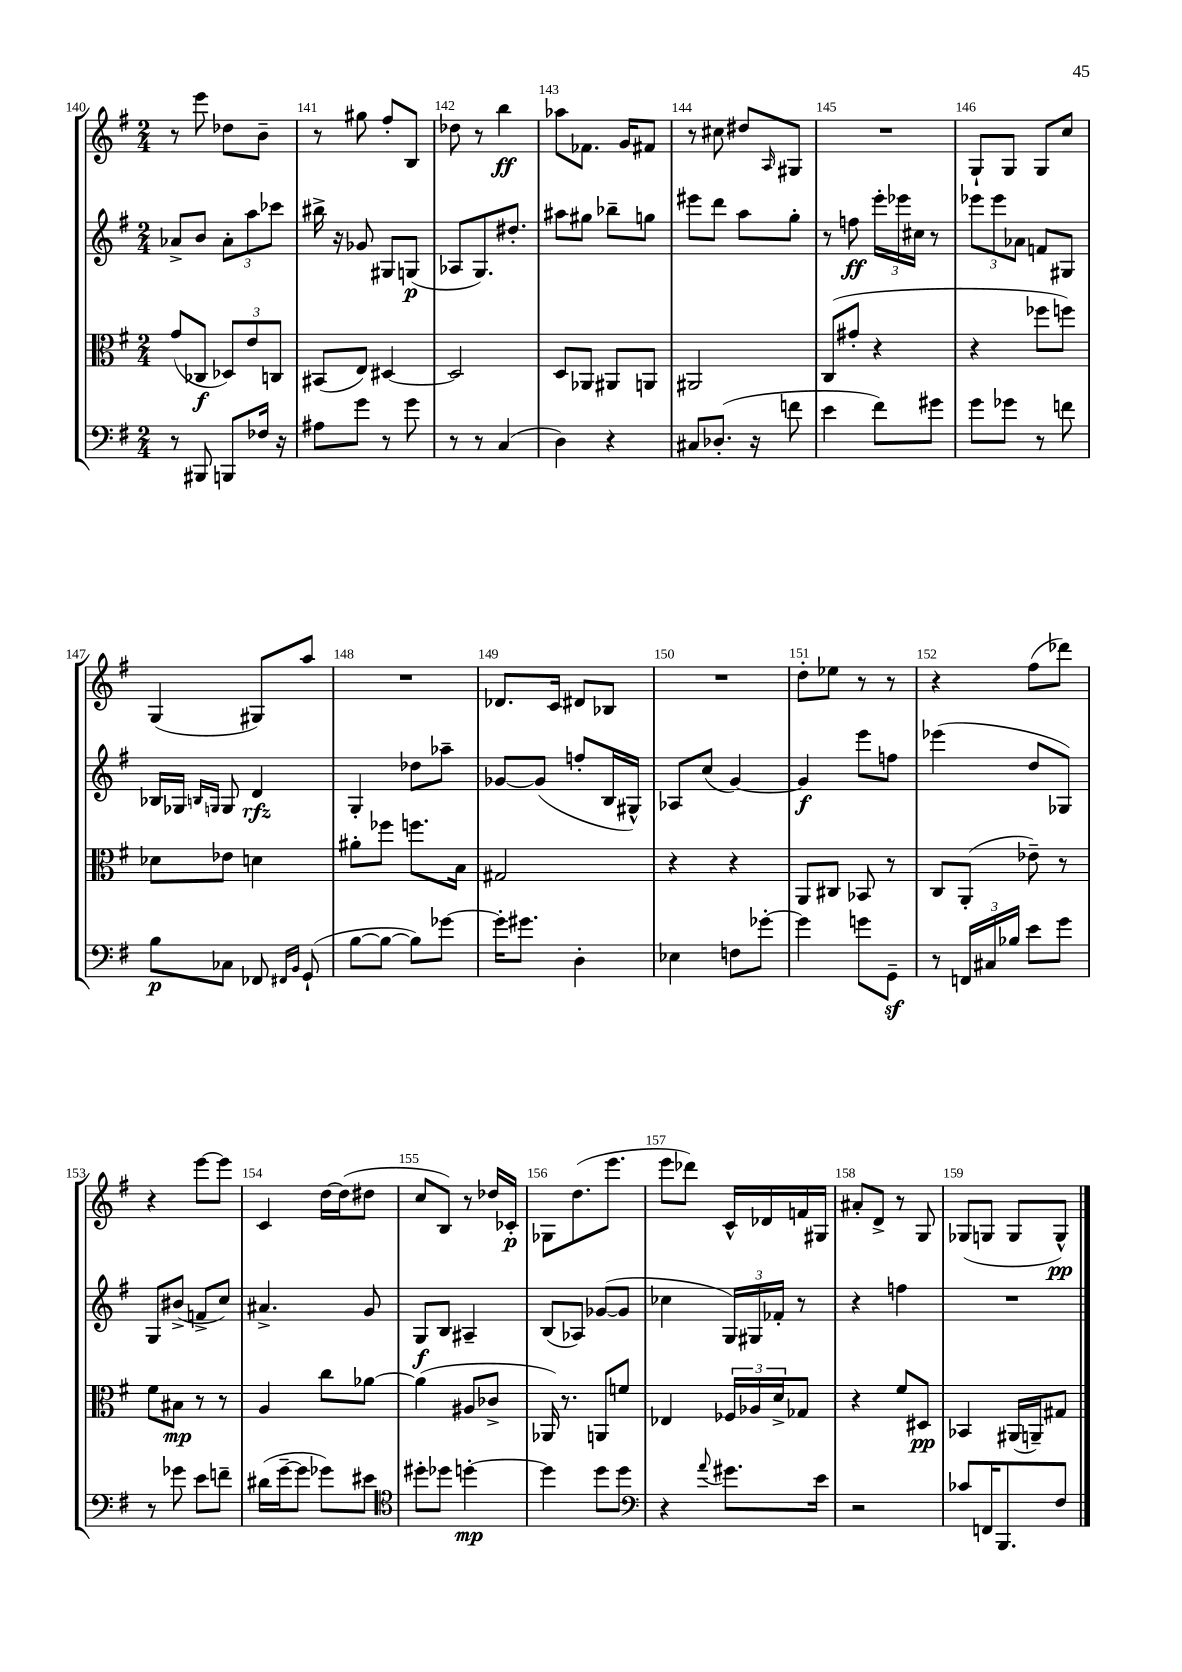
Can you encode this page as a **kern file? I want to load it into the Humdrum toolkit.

**kern	**dynam	**kern	**dynam	**kern	**dynam	**kern	**dynam
*part4	*part4	*part3	*part3	*part2	*part2	*part1	*part1
*staff4	*staff4	*staff3	*staff3	*staff2	*staff2	*staff1	*staff1
*clefF4	*	*clefC3	*	*clefG2	*	*clefG2	*
*k[f#]	*	*k[f#]	*	*k[f#]	*	*k[f#]	*
*M2/4	*	*M2/4	*	*M2/4	*	*M2/4	*
=140	=140	=140	=140	=140	=140	=140	=140
8r	.	(8g/L	.	8a-X^/L	.	8r	.
8BBB#X/	.	8C-X/J	f	8b/J	.	8eee\	.
8BBBn/L	.	12D-X/L)	.	12a-'\L	.	8dd-X\L	.
.	.	12e/	.	12aa\	.	.	.
16F-X/Jk	.	.	.	.	.	8b~\J	.
.	.	12Cn/J	.	12ccc-X\J	.	.	.
16r	.	.	.	.	.	.	.
=141	=141	=141	=141	=141	=141	=141	=141
8A#X\L	.	(8BB#X/L	.	16bb#X^\	.	8r	.
.	.	.	.	16r	.	.	.
8g\J	.	8E/J)	.	8g-X/	.	8gg#X\	.
8r	.	[4D#X/	.	8G#X/L	.	8ff#'/L	.
8g\	.	.	.	(8Gn/J	p	8B/J	.
=142	=142	=142	=142	=142	=142	=142	=142
8r	.	2D#/]	.	8A-X/L	.	8dd-X\	.
8r	.	.	.	8.G/)	.	8r	.
(4C/	.	.	.	.	.	4bb\	ff
.	.	.	.	8.dd#X'/J	.	.	.
=143	=143	=143	=143	=143	=143	=143	=143
4D\)	.	8D/L	.	8aa#X\L	.	8aa-X\L	.
.	.	8AA-X/J	.	8gg#X\J	.	8.f-X\J	.
4r	.	8AA#X/L	.	8bb-X~\L	.	.	.
.	.	.	.	.	.	16g/KL	.
.	.	8AAn/J	.	8ggn\J	.	8f#X/J	.
=144	=144	=144	=144	=144	=144	=144	=144
8C#X/L	.	2AA#X/	.	8eee#X\L	.	8r	.
(8.D-X'/J	.	.	.	8ddd\J	.	8cc#X\	.
.	.	.	.	8aa\L	.	8dd#X/L	.
16r	.	.	.	.	.	.	.
.	.	.	.	.	.	16qqA/	.
8fn\	.	.	.	8gg'\J	.	8G#X/J	.
=145	=145	=145	=145	=145	=145	=145	=145
4e\	.	(8C/L	.	8r	.	2r	.
.	.	8g#X'/J	.	8ffn\	ff	.	.
8f#\L)	.	4r	.	24eee'\LL	.	.	.
.	.	.	.	24eee-X\	.	.	.
.	.	.	.	24cc#X\JJ	.	.	.
8g#X\J	.	.	.	8r	.	.	.
=146	=146	=146	=146	=146	=146	=146	=146
8g\L	.	4r	.	12eee-X\L	.	8G`/L	.
.	.	.	.	12eee-\	.	.	.
8g-X\J	.	.	.	.	.	8G/J	.
.	.	.	.	12a-X\J	.	.	.
8r	.	8ff-X\L	.	8fn/L	.	8G/L	.
8fn\	.	8ffn\J)	.	8G#X/J	.	8cc/J	.
!!LO:LB:g=z
=147	=147	=147	=147	=147	=147	=147	=147
8B\L	p	8d-X\L	.	16B-X/LL	.	(4G/	.
.	.	.	.	16G-X/JJ	.	.	.
.	.	.	.	16qqBn/LL	.	.	.
.	.	.	.	16qqGn/JJ	.	.	.
8C-X\J	.	8e-X\J	.	8G/	.	.	.
8FF-X/	.	4dn\	.	4d/	rfz	8G#X/L)	.
16qqFF#X/LL	.	.	.	.	.	.	.
16qqBB/JJ	.	.	.	.	.	.	.
(8GG`/	.	.	.	.	.	8aa/J	.
=148	=148	=148	=148	=148	=148	=148	=148
[8B\L	.	8a#X'\L	.	4G'/	.	2r	.
8B\J_	.	8ff-X\J	.	.	.	.	.
8B\L])	.	8.ffn\L	.	8dd-X\L	.	.	.
[8g-X\J	.	.	.	8aa-X~\J	.	.	.
.	.	16B\Jk	.	.	.	.	.
=149	=149	=149	=149	=149	=149	=149	=149
16g-'\KL]	.	2G#X/	.	[8g-X/L	.	8.d-X/L	.
8.g#X\J	.	.	.	.	.	.	.
.	.	.	.	(8g-/J]	.	.	.
.	.	.	.	.	.	16c/Jk	.
4D'\	.	.	.	8ffn'/L	.	8d#X/L	.
.	.	.	.	16B/L	.	8B-X/J	.
.	.	.	.	16G#X^^/JJ)	.	.	.
=150	=150	=150	=150	=150	=150	=150	=150
4E-X\	.	4r	.	8A-X/L	.	2r	.
.	.	.	.	(8cc/J	.	.	.
8Fn\L	.	4r	.	[4g/)	.	.	.
[8g-X'\J	.	.	.	.	.	.	.
=151	=151	=151	=151	=151	=151	=151	=151
4g-\]	.	8AA/L	.	4g/]	f	8dd'\L	.
.	.	8C#X/J	.	.	.	8ee-X\J	.
8gn\L	.	8BB-X/	.	8eee\L	.	8r	.
8GGz~\J	.	8r	.	8ffn\J	.	8r	.
=152	=152	=152	=152	=152	=152	=152	=152
8r	.	8C/L	.	(4eee-X\	.	4r	.
24FFn/LL	.	(8AA'/J	.	.	.	.	.
24C#X/	.	.	.	.	.	.	.
24B-X/JJ	.	.	.	.	.	.	.
8e\L	.	8e-X~\)	.	8dd/L	.	(8ff#\L	.
8g\J	.	8r	.	8G-X/J)	.	8ddd-X\J)	.
!!LO:LB:g=z
=153	=153	=153	=153	=153	=153	=153	=153
8r	.	8f#\L	.	8G/L	.	4r	.
8g-X\	.	8B#X\J	mp	(8b#X^/J	.	.	.
8e\L	.	8r	.	8fn^/L	.	[8eee\L	.
8fn~\J	.	8r	.	8cc/J)	.	8eee\J]	.
=154	=154	=154	=154	=154	=154	=154	=154
(16d#X\LL	.	4A/	.	4.a#X^/	.	4c/	.
[16g~\J	.	.	.	.	.	.	.
8g\J]	.	.	.	.	.	.	.
8g-X\L)	.	8cc\L	.	.	.	[16dd\LL	.
.	.	.	.	.	.	(16dd\J]	.
8e#X\J	.	[8a-X\J	.	8g/	.	8dd#X\J	.
=155	=155	=155	=155	=155	=155	=155	=155
*clefC4	*	*	*	*	*	*	*
8dd#X'\L	.	(4a-\]	.	8G/L	f	8cc/L	.
8dd-X\J	.	.	.	8B/J	.	8B/J)	.
[4ddn'\	mp	8A#X/L	.	4A#X~/	.	8r	.
.	.	8c-X^/J	.	.	.	16dd-X/LL	.
.	.	.	.	.	.	16c-X'/JJ	p
=156	=156	=156	=156	=156	=156	=156	=156
4dd\]	.	16AA-X/)	.	(8B/L	.	8G-X\L	.
.	.	8.r	.	.	.	.	.
.	.	.	.	8A-X/J)	.	(8.dd\	.
8dd\L	.	8AAn/L	.	([8g-X/L	.	.	.
.	.	.	.	.	.	8.eee\J	.
8dd\J	.	8fn/J	.	8g-/J]	.	.	.
=157	=157	=157	=157	=157	=157	=157	=157
*clefF4	*	*	*	*	*	*	*
4r	.	4E-X/	.	4cc-X\	.	8eee\L	.
.	.	.	.	.	.	8ddd-X\J)	.
8qqa/	.	.	.	.	.	.	.
8.g#X\L	.	24F-X/LL	.	24G/LL)	.	16c^^/LL	.
.	.	24A-X/	.	24G#X/	.	.	.
.	.	.	.	.	.	16d-X/	.
.	.	24d^/J	.	24f-X'/JJ	.	.	.
.	.	8G-X/J	.	8r	.	16fn/	.
16e\Jk	.	.	.	.	.	16G#X/JJ	.
=158	=158	=158	=158	=158	=158	=158	=158
2r	.	4r	.	4r	.	8a#X'/L	.
.	.	.	.	.	.	8d^/J	.
.	.	8f#/L	.	4ffn\	.	8r	.
.	.	8D#X/J	pp	.	.	8G/	.
=159	=159	=159	=159	=159	=159	=159	=159
8c-X/L	.	4BB-X/	.	2r	.	(8G-X/L	.
16FFn/K	.	.	.	.	.	8Gn/J	.
8.BBB/	.	.	.	.	.	.	.
.	.	(16AA#X/LL	.	.	.	8G/L	.
.	.	16AAn~/J)	.	.	.	.	.
8F#/J	.	8G#X/J	.	.	.	8G^^/J)	pp
==	==	==	==	==	==	==	==
*-	*-	*-	*-	*-	*-	*-	*-
